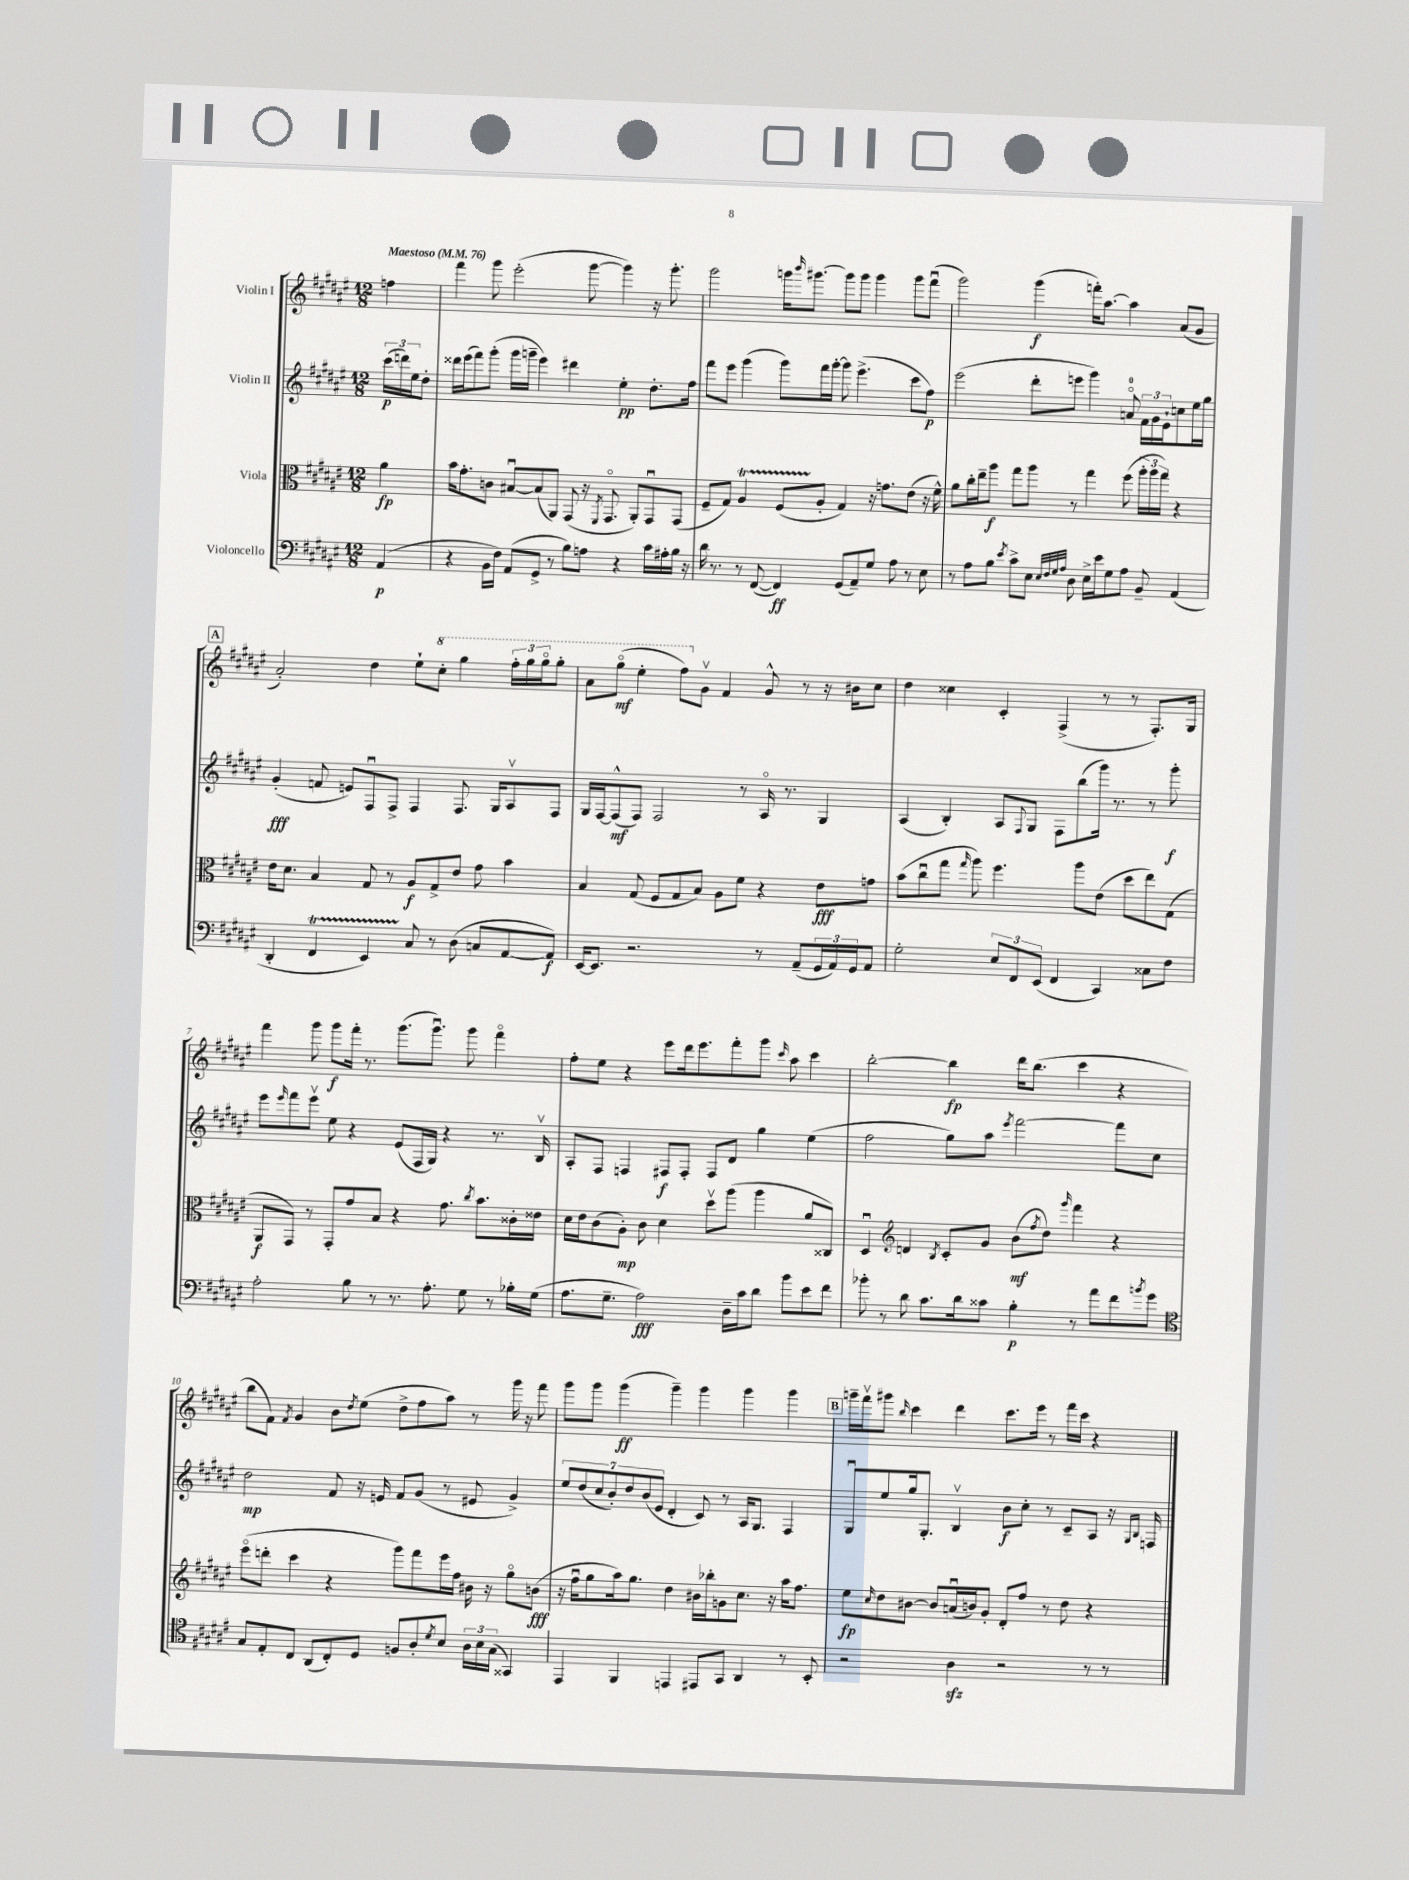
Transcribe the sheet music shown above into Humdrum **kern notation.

**kern	**kern	**kern	**kern
*staff4	*staff3	*staff2	*staff1
*clefF4	*clefC3	*clefG2	*clefG2
*k[f#c#g#d#a#e#]	*k[f#c#g#d#a#e#]	*k[f#c#g#d#a#e#]	*k[f#c#g#d#a#e#]
*M12/8	*M12/8	*M12/8	*M12/8
*MM76	*MM76	*MM76	*MM76
(4AA#	4a#	(24ccc#	4ff
.	.	24ddd)	.
.	.	24ee#	.
.	.	8dd#'	.
=	=	=	=
4r	16b	16ddd##	4fff#
.	8.g#'	(16eee#	.
.	.	8fff#)	.
16BB	8c	(8ggg#'	8ggg#
16F#)	.	.	.
(8AA#	[8B#u	16ggg#	(2eee#'
.	.	16ggg~	.
8GG#^	(8B#]	4eee#)	.
8r	8AA#)	.	.
8B)	(8GG#	4ddd#	.
8A	16r	.	[8ggg#
.	8qFF#	.	.
.	8.GG#o	.	.
4r	.	4ee#'	4ggg#])
.	8AA#')	.	.
16c#	8GG#u	8.dd#'	16r
16A#'	.	.	8.ggg#'
16B	(8GG#	.	.
16r	.	16ff#	.
=	=	=	=
16d#	8F#~	8fff#	2ggg#
8.r	.	.	.
.	8G#)	8eee#	.
8r	4A#	(4ggg#	.
([8FF#	.	.	.
4FF#])	(8F#	8ggg#)	16ggg
.	.	.	16qqbbb
.	.	.	[8.ggg#
.	8A#'	16fff#	.
.	.	[16ggg#'	.
(8GG#	4G#)	8ggg#]	8ggg#]
8AA#~)	.	(4.eee#^	8ggg#
8G#	16r	.	4ggg#
.	8.g	.	.
8A#	.	.	.
8r	(8e#	8ccc#	8ggg#
8E#	16r	8ff#)	(8fff#u
.	16f#^^)	.	.
=	=	=	=
8r	8a#	(2eee#	2ggg#)
8A#	16cc#'	.	.
.	16ee#~	.	.
8B	8aa#	.	.
8qe#	.	.	.
8c#^	8gg#	.	.
8E#	8aa#	8ddd#'	(4ggg#
32qqE#	.	.	.
32qqF#	.	.	.
32qqG#	.	.	.
32qqA#	.	.	.
8D#	8r	8eee	.
16E#^	4gg#	4ggg#)	16fff')
16e#	.	.	[8.aa#
8G#	.	.	.
8A#	(8ff#	8ao	4aa#]
8BB~	24aa#'	24f#	.
.	24aa#	24g#	.
.	24gg#)	24e#`	.
(4AA#	4r	8cc	(8a#
.	.	16ee#	8g#
.	.	16gg#	.
=	=	=	=
4DD#'	16e#	(4g#'	2a#')
.	8.d#	.	.
4FF#	4B	8f	.
.	.	8e)	.
4EE#)	8G#	8F#u	4dd#
.	8r	8F#^	.
8C#	8A#	4F#	8ee#`
8r	8G#^	.	8ccc#'
(8D#	8e#	8.F#	4ggg#
8C	8g#	.	.
.	.	16G#	.
[8AA#	4b	8A#v	24fff#'
.	.	.	24ggg#
.	.	.	24ggg#o
8AA#])	.	8F#	8ggg#'
=	=	=	=
[16EE#	4B	16G#	8aa#
8.EE#]	.	[16F#	.
.	.	(8F#^^]	(8ggg#o
2.r	(8G#	8F#)	4eee#'
.	8F#	2F#	.
.	8G#	.	8fff#)
.	8B)	.	8g#v
.	8A#	.	4f#
.	8f#	8r	.
8r	4r	16A#o	8g#^^
.	.	8.r	.
(8AA#~	.	.	8r
24GG#	8e#	4G#	16r
24AA#)	.	.	.
.	.	.	16b#
24GG#	.	.	.
8AA#	8g	.	8cc#
=	=	=	=
2G#'	(8b	(4A#	4dd#
.	8cc#u	.	.
.	8gg#	4B')	4cc##
.	16qqgg#	.	.
.	8aa#)	.	.
12E#	4.ff#	8A#	4c#'
12FF#	.	.	.
.	.	8qqF#	.
.	.	8G#	.
(12EE#	.	.	.
4FF#	.	8F#	(4F#^
.	8aa#	(8bb	.
4CC#)	(8e#	16ggg#)	8r
.	.	8.r	.
.	8dd#	.	8r
8C##	8ee#)	8r	8.F#')
8F#	(8G#	8ggg#'	.
.	.	.	16G#
=	=	=	=
2A#'	8AA#	8eee#	4fff#
.	.	16qqeee#	.
.	8GG#)	8fff#	.
.	8r	8eee#v	8ggg#
.	8GG#'	8ee#	8ggg#
8B	8g#	4r	16fff#'
.	.	.	8.r
8r	8B	.	.
8.r	4r	(8e#	(8.ggg#
.	.	16F#	.
8.A#'	.	16G#)	8.ggg#u)
.	8.g#	4r	.
8G#	.	.	8ggg#
.	8qcc#	.	.
.	8.b	.	.
8r	.	8.r	4fff#o
16B-'	16c##'	.	.
(16G#	16e##	16Bv	.
=	=	=	=
8.A#	16d#	8A#'	8ff#'
.	16e#	.	.
.	(8c#	8F#	8ee#
8.G#~	.	.	.
.	8A#')	4F	4r
2A#)	8c#	.	.
.	4d#	8F#	8eee#
.	.	8F#'	16ddd#
.	.	.	8.eee#
.	8dd#v	8F#	.
16D#~	(8aa#	8d#	8fff#'
16c#	.	.	.
8d#	4aa#	4gg#	8ggg#
.	.	.	16qqccc#
8b	.	.	8aa#
8e#	8a#	(4ee#	4ccc#
8f#	8C##)	.	.
=	=	=	=
8b-'	4D#u	2ff#	[2bb'
8r	.	.	.
*	*clefG2	*	*
8d#	4d	.	.
8.c#	.	.	.
.	8qB	.	.
.	8c#'	8gg#)	4bb]
16d#	.	.	.
8c##	8g#	8aa#	.
.	.	8qeee#	.
4B'	(8b	[2fff#	16ddd#
.	.	.	(8.bb
.	8qff#	.	.
.	8dd#)	.	.
.	16qqggg#	.	.
8r	4fff#	.	4ccc#
8a#	.	.	.
8f#	4r	8fff#]	4r
8qb	.	.	.
8g#	.	8cc#	.
=	=	=	=
*clefC4	*	*	*
8G#	(8eee#o	2dd#	8bb
8E#'	8ddd'	.	8f#)
.	.	.	8qf#
8C#	4ccc#	.	4g#
(8AA#	.	.	.
8C#')	4r	8f#	8b
.	.	.	8qdd#
8D#	.	16r	(8ee#
.	.	16e	.
8F	8ggg#)	8f#	8dd#^
8A#'	8fff#	(8g#	8ff#
8qd#	.	.	.
8B	16eee#	8r	8aa#)
.	16ff#	.	.
24A#	16b#	8e#	8r
24B	.	.	.
.	16r	.	.
(24G#	.	.	.
4GG##)	8gg#o	4g#^)	16ggg#
.	.	.	16r
.	(8b	.	8fff#
=	=	=	=
4EE#	16r	14ee#	8ggg#
.	16ff#u	.	.
.	.	(14dd#	.
.	8gg#	.	8ggg#
.	.	14cc#	.
.	.	14b')	.
4FF#	16aa#)	.	(4ggg#
.	.	14dd#	.
.	8.gg#	.	.
.	.	(14b	.
.	.	14e#	.
4EE	4dd#	4d#'	4ggg#~)
8EE#	16b#	8c#)	4ggg#
.	16bb-'	.	.
8GG#	8g	8r	.
4AA#	8.cc#	16A#	4ggg#
.	.	8.G#	.
.	16r	.	.
8r	16aa#	4F#	4ggg#
.	8.ff#	.	.
8BB'	.	.	.
=	=	=	=
2r	8ee#	8G#u	16ggg~
.	.	.	16fff#v
.	16qqcc#	.	.
.	8dd#	8ee#	8ggg#
.	.	.	16qqbb
.	[8b#	16gg#	4ccc#
.	.	8.G#'	.
.	8b#]	.	.
4A#	(16au	4Bv	4ddd#
.	16b)	.	.
.	8g#'	.	.
2r	8d#'	8b	8.ccc#
.	8ff#	8cc#'	.
.	.	.	16eee#
.	8r	8r	8r
.	8dd#	8c#~	16fff#
.	.	.	16ccc#
8r	4r	8A#	4r
8r	.	16r	.
.	.	16qqG#	.
.	.	16qqB	.
.	.	16F	.
==	==	==	==
*-	*-	*-	*-
